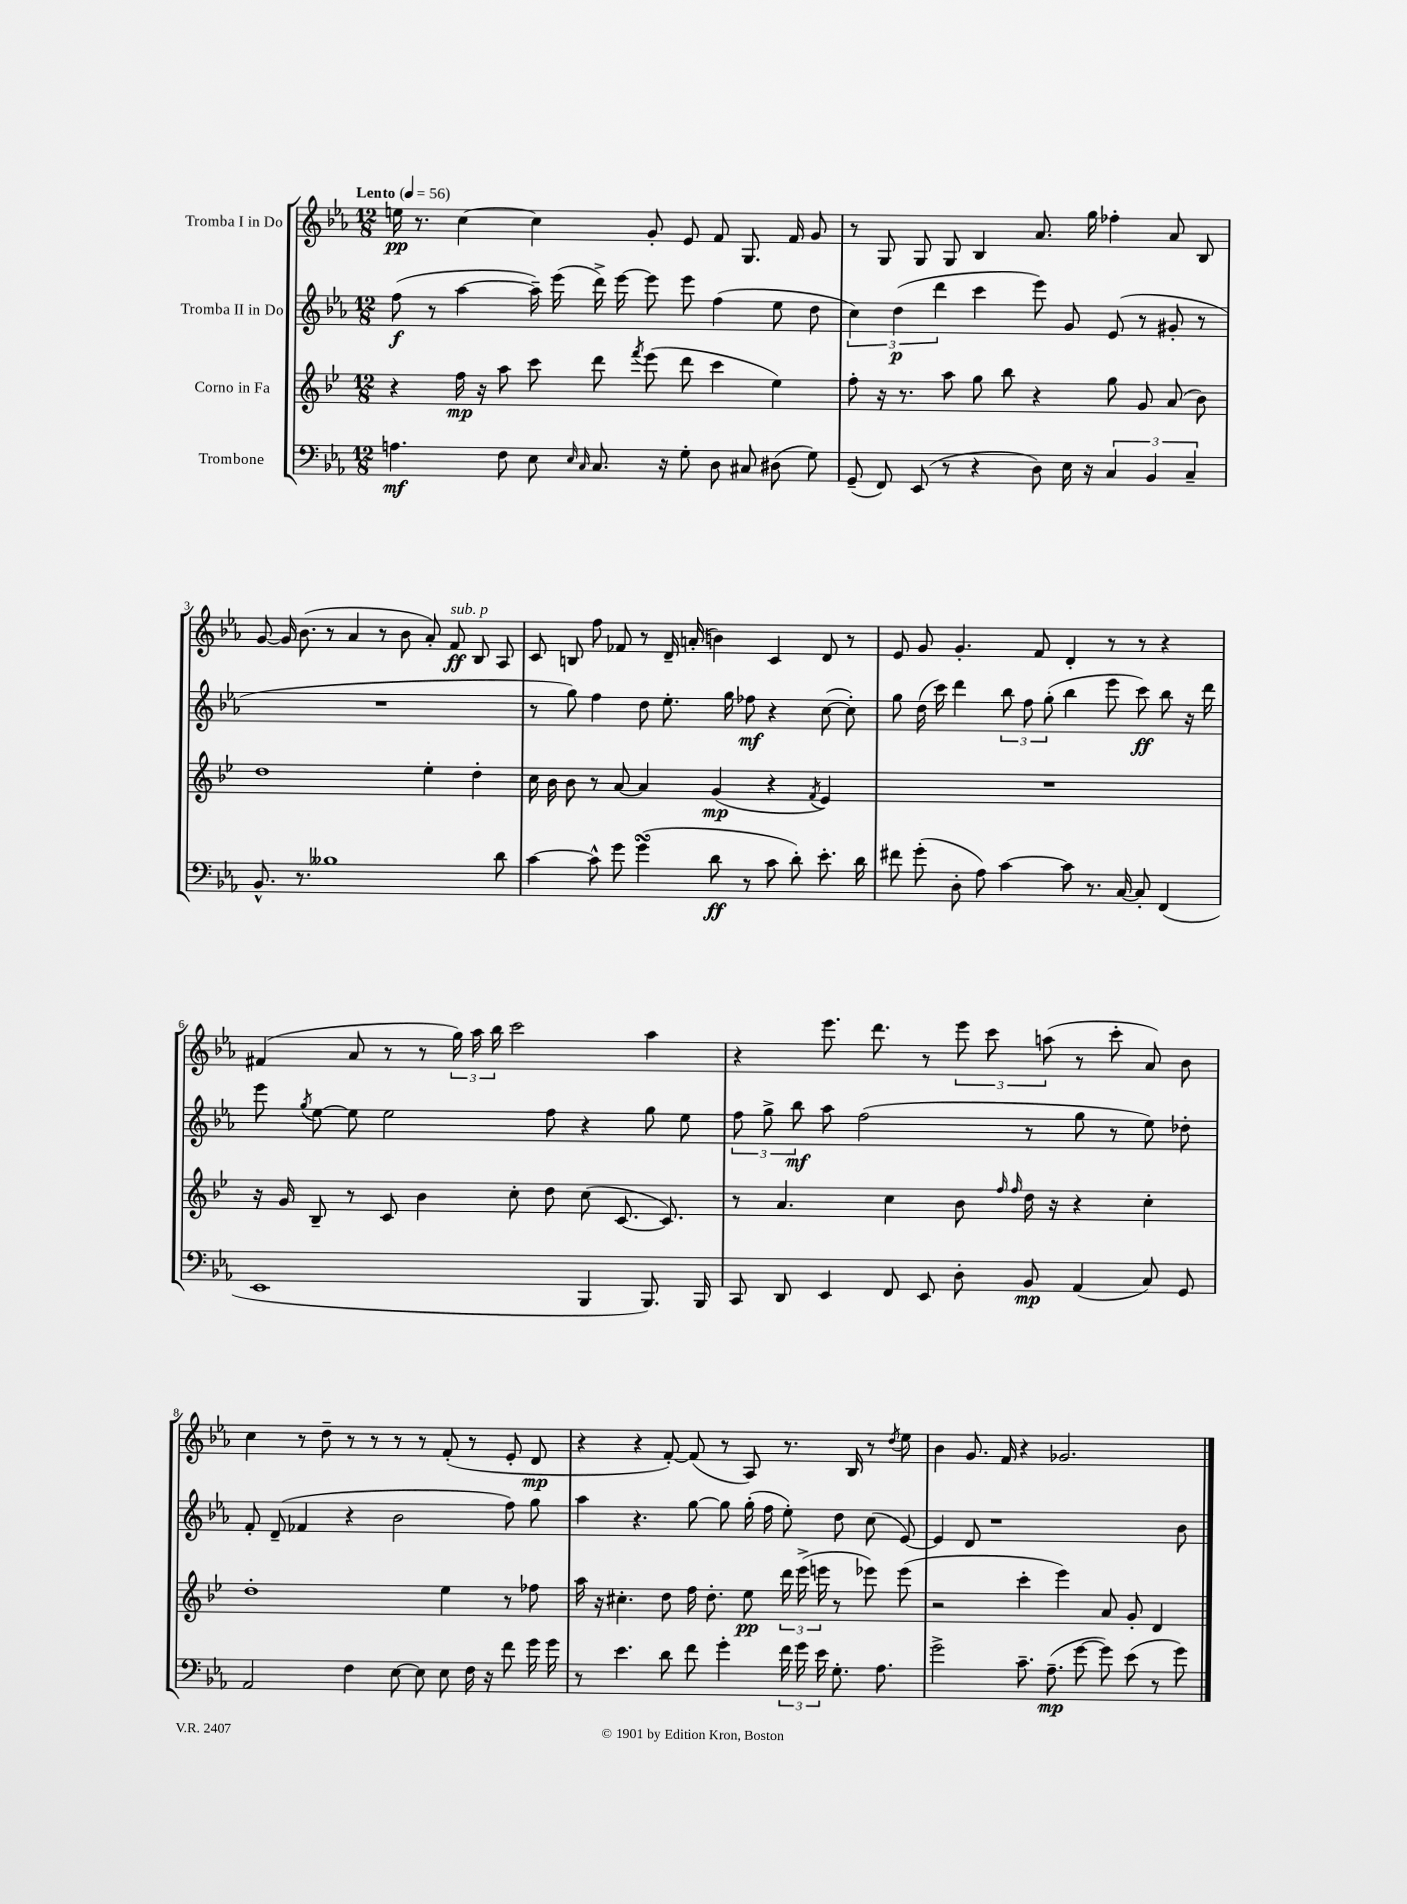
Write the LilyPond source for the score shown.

<<
\new StaffGroup <<
\new Staff = "s0" \with { instrumentName = "Tromba I in Do" } {
    \clef treble \key ees \major \numericTimeSignature \time 12/8 \tempo "Lento" 4 = 56
    \autoBeamOff e''16\pp r8. c''4~ c''4 g'8-. ees'8 f'8 g8. f'16 g'8 |
    r8 g8 g8 g8 bes4 aes'8. g''16 fes''4-. aes'8 bes8 |
    g'8~ g'16 bes'8.( r8 aes'4 r8 bes'8 aes'8-.) f'8\ff^\markup { \italic "sub. p" } bes8 aes8 |
    c'8 b8 f''8 fes'8 r8 d'16-- a'16-.( b'4) c'4 d'8 r8 |
    ees'8 g'8 g'4.-. f'8 d'4-. r8 r8 r4 |
    fis'4( aes'8 r8 r8 \tuplet 3/2 { g''16) aes''16 bes''16 } c'''2 aes''4 |
    r4 ees'''8. d'''8. r8 \tuplet 3/2 { ees'''8 c'''8 a''8( } r8 c'''8-. aes'8) bes'8 |
    c''4 r8 d''8-- r8 r8 r8 r8 f'8-.( r8 ees'8-. d'8\mp |
    r4 r4 f'8~-.) f'8( r8 aes8) r8. bes16 r8 \acciaccatura { d''8 } ees''8 |
    bes'4 g'8. f'16 r4 ges'2. \bar "|." |
}
\new Staff = "s1" \with { instrumentName = "Tromba II in Do" } {
    \clef treble \key ees \major \numericTimeSignature \time 12/8
    \autoBeamOff f''8\f( r8 aes''4~ aes''16--) ees'''16( d'''16->) ees'''16~ ees'''8 ees'''8 f''4( ees''8 d''8 |
    \tuplet 3/2 { c''4) d''4\p( d'''4 } c'''4 ees'''8) g'8 ees'8( r8 gis'8-. r8 |
    R1. |
    r8 g''8) f''4 d''8 ees''8.-. g''16 fes''8\mf r4 c''8~( c''8-.) |
    g''8 d''16( c'''16) d'''4 \tuplet 3/2 { bes''8 f''8 g''8-.( } bes''4 ees'''8 c'''8\ff) bes''8 r16 d'''16 |
    ees'''8 \acciaccatura { g''8 } ees''8~ ees''8 ees''2 f''8 r4 g''8 ees''8 |
    \tuplet 3/2 { f''8 g''8-> bes''8\mf } aes''8 f''2( r8 g''8 r8 ees''8) des''8-. |
    f'8-. d'8--( fes'4 r4 bes'2 f''8) g''8 |
    aes''4 r4. g''8~ g''8 g''16-.( f''16 ees''8-.) d''8 c''8( ees'8~) |
    ees'4 d'8 r1 bes'8 \bar "|." |
}
\new Staff = "s2" \with { instrumentName = "Corno in Fa" } {
    \clef treble \key bes \major \numericTimeSignature \time 12/8
    \autoBeamOff r4 f''16\mp r16 a''8 c'''8 d'''8 \acciaccatura { f'''8 } ees'''8( d'''8 c'''4 ees''4) |
    f''8-. r16 r8. a''8 g''8 bes''8 r4 g''8 g'8 a'8( bes'8) |
    d''1 ees''4-. d''4-. |
    c''16 bes'16 bes'8 r8 a'8~ a'4 g'4\mp( r4 \acciaccatura { f'8 } ees'4) |
    R1. |
    r16 g'16 bes8-- r8 c'8 bes'4 c''8-. d''8 c''8( c'8.~ c'8.) |
    r8 a'4. c''4 bes'8 \grace { f''16 f''16 } d''16 r16 r4 c''4-. |
    d''1-. ees''4 r8 fes''8 |
    a''16 r16 cis''4.-. d''8 f''16 d''8.-. ees''8\pp \tuplet 3/2 { d'''16 ees'''16->( e'''16 } r8 ees'''8) ees'''8( |
    r2 c'''4-. ees'''4) a'8 g'8-. d'4 \bar "|." |
}
\new Staff = "s3" \with { instrumentName = "Trombone" } {
    \clef bass \key ees \major \numericTimeSignature \time 12/8
    \autoBeamOff a4.\mf f8 ees8 \grace { ees16 c16 } c8. r16 g8-. d8 cis8 dis8( g8) |
    g,8--( f,8) ees,8( r8 r4 d8) ees16 r16 \tuplet 3/2 { c4 bes,4 c4-- } |
    bes,8.-^ r8. beses1 d'8 |
    c'4~ c'8-^ g'8 g'4\turn( d'8\ff r8 c'8 d'8-.) ees'8.-. d'16 |
    fis'8 g'8-.( d8-. aes8) c'4~ c'8 r8. c16~ c8-. f,4( |
    ees,1 bes,,4 bes,,8.) bes,,16 |
    c,8 d,8 ees,4 f,8 ees,8 d8-. bes,8\mp aes,4( c8) g,8 |
    aes,2 f4 ees8~ ees8 ees8 f16 r16 f'8 g'16 g'16 |
    r8 ees'4. d'8 f'8 g'4-. \tuplet 3/2 { f'16 g'16 ees'16 } g8.-. aes8. |
    g'2-> c'8.-- aes8.--\mp( g'8~ g'8) ees'8( r8 g'8) \bar "|." |
}
>>
>>
